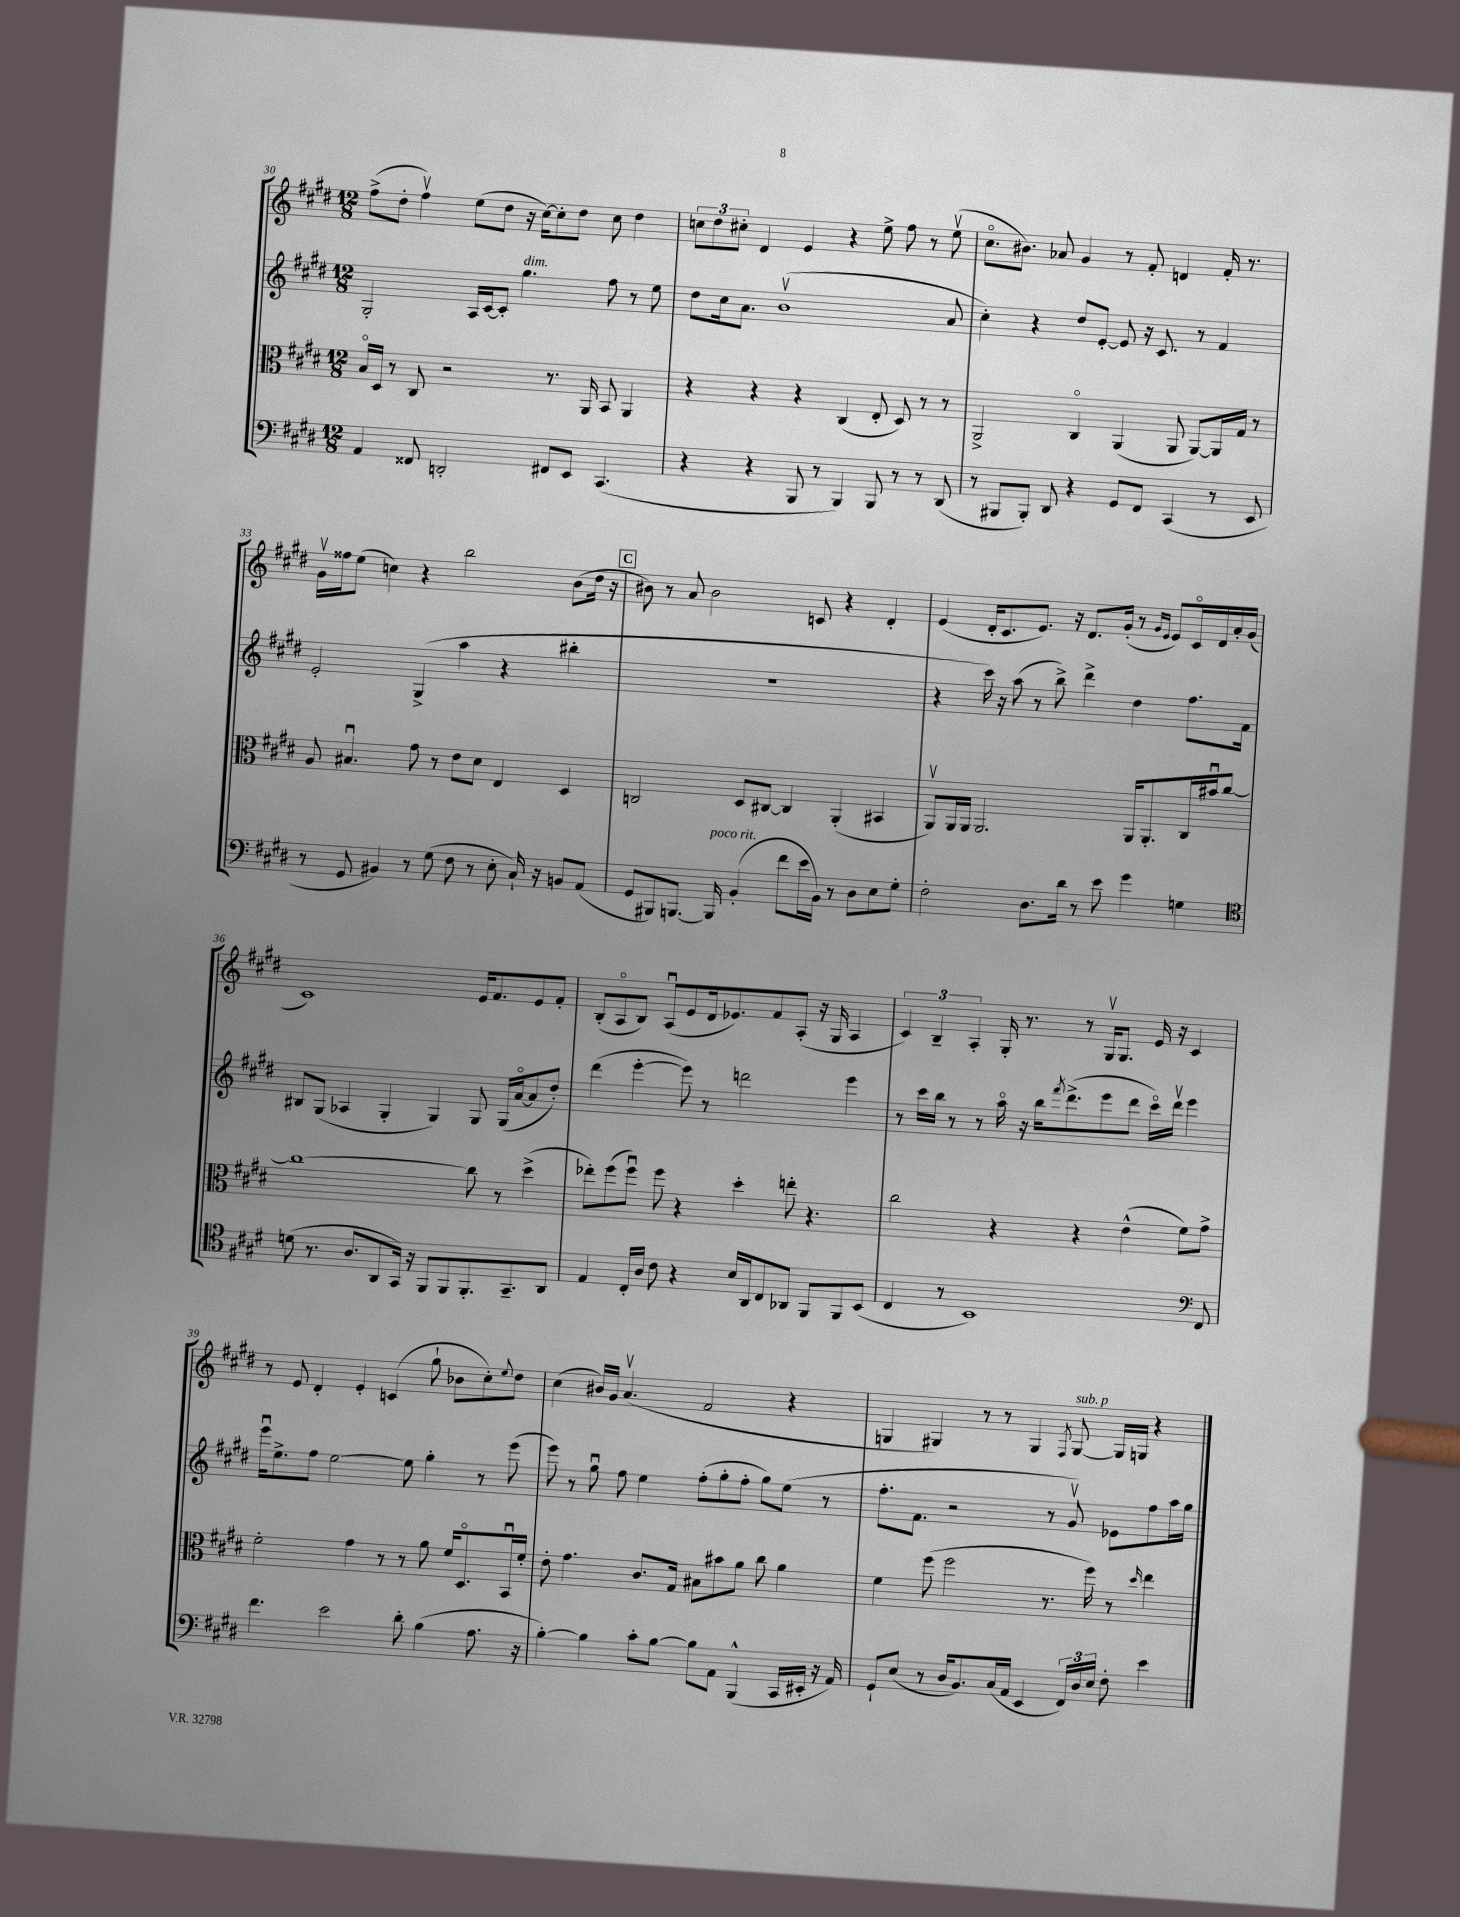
<<
\new StaffGroup <<
\new Staff = "s0" {
    \clef treble \key e \major \numericTimeSignature \time 12/8
    fis''8->( dis''8-. fis''4\upbow) e''8( dis''8 r16 cis''16~) cis''8-. dis''8 cis''8 dis''4 |
    \tuplet 3/2 { c''8 dis''8 cis''8-. } dis'4 e'4 r4 e''8-> fis''8 r8 e''8\upbow( |
    cis''8.\flageolet bis'8.) aes'8 gis'4 r8 fis'8-. d'4 fis'16-. r8. |
    gis'16\upbow fisis''16 e''8( c''4) r4 b''2 b'8( dis''16 r16 |
    \mark \markup { \box "C" } bis'8) r8 a'8 bis'2 c'8 r4 dis'4-. |
    e'4( dis'16-. cis'8. e'8.) r16 dis'8. gis'16-.( r8 \grace { gis'16 e'16 } e'8) cis'16\flageolet dis'16 a'16-. gis'16( |
    cis'1) e'16 fis'8. e'8 fis'8-. |
    b8-.( a8\flageolet b8) a8\downbow( e'8 dis'16 ees'8.) fis'8 a8-.( r16 gis16 a4 |
    \tuplet 3/2 { cis'4) b4-- a4-. } gis16-. r8. r8 gis16\upbow gis8. e'16 r16 cis'4 |
    r8 e'8 dis'4-. e'4-. c'4( gis''8-! bes'8 cis''8-.) \appoggiatura { e''8 } dis''8 |
    cis''4( bis'16) gis'16 a'4.\upbow( fis'2 r4 |
    g4 gis4) r8 r8 gis4 \acciaccatura { fis8 } gis8~^\markup { \italic "sub. p" } gis16 g16 r4 \bar "|." |
}
\new Staff = "s1" {
    \clef treble \key e \major \numericTimeSignature \time 12/8
    gis2-. a16 cis'16~ cis'8-. gis''4.^\markup { \italic "dim." } fis''8 r8 e''8 |
    dis''8 cis''16 a'8. b'1\upbow( a'8 |
    cis''4-.) r4 dis''8 e'8~-. e'8 r16 cis'8. r8 fis'4 |
    e'2-. gis4->( a''4 r4 bis''4-. |
    \mark \markup { \box "C" } R1. |
    r4 cis'''16) r16 a''8( r8 b''8->) dis'''4-> dis''4 fis''8. fis'16 |
    bis8 gis8( aes4 gis4-. gis4) gis8 gis16( a'16~\flageolet a'8 dis''8-.) |
    dis'''4( e'''4~-. e'''8) r8 d'''2 e'''4 |
    r8 cis'''16 b''16 r8 r8 a''16\flageolet r16 b''16 \acciaccatura { fis'''8 } dis'''8.->( e'''8 dis'''8 cis'''16\flageolet) dis'''16\upbow e'''4 |
    e'''16\downbow e''8.-> fis''8 e''2~ e''8 gis''4-. r8 e'''8( |
    e'''8) r8 gis''8\downbow fis''8 e''4 fis''8-.( gis''8-. fis''8-. gis''8) e''8( r8 |
    fis''8.-. fis'8. r2 r8 gis'8\upbow) ees'8 fis''8 a''16 gis''16 \bar "|." |
}
\new Staff = "s2" {
    \clef alto \key e \major \numericTimeSignature \time 12/8
    b16\flageolet dis16 r8 cis8 r2 r8. a,16 b,8 a,4 |
    r4 r4 r4 cis4( e8-. dis8) r8 r8 |
    a,2-> cis4\flageolet a,4( a,8 a,8~) a,16 gis16 r8 |
    a8 bis4.\downbow gis'8 r8 e'8 dis'8 e4 dis4 |
    \mark \markup { \box "C" } c2 dis8 cis8~ cis4 a,4-.( bis,4 |
    a,8\upbow) a,16 a,16 a,2. a,16 a,8.-. cis16 bis'16\downbow cis''8~ |
    cis''1~ cis''8 r8 dis''4->( |
    ees''8-.) fis''8( fis''8\downbow) fis''8 r4 dis''4-. e''8-. r4. |
    cis''2 r4 r4 e'4-^( fis'8) gis'8-> |
    fis'2-. gis'4 r8 r8 a'8 fis'16 dis8.\flageolet b,16\downbow fis'16-. |
    e'8-. gis'4. cis'8. gis16 bis8 bis'8 a'8 cis''8 a'4 |
    fis'4 fis''8( fis''2 r8. fis''16) r8 \grace { dis''16 } e''4 \bar "|." |
}
\new Staff = "s3" {
    \clef bass \key e \major \numericTimeSignature \time 12/8
    a,4 fisis,8 d,2-. fis,8 e,8 cis,4.( |
    r4 r4 b,,8 r8 b,,4) b,,8 r8 r8 dis,8( |
    r8 bis,,8 bis,,8-.) dis,8 r4 gis,8 fis,8 cis,4( r8 e,8 |
    r8 gis,8 bis,4) r8 gis8( fis8 r8 e8-. cis16-!) r16 b,8 a,8( |
    \mark \markup { \box "C" } gis,8 bis,,8) b,,8.~ b,,16^\markup { \italic "poco rit." } b,4-.( fis'8 e'16 b,16) r8 dis8 e8 gis8-. |
    fis2-. dis8. dis'16 r8 e'8 gis'4 g4 |
    \clef tenor d'8( r8. a8. a,8 gis,16) r16 fis,8 fis,8 fis,8.-. gis,8.-- a,8 |
    e4 cis16-. a16 cis'8 r4 b16 a,16 cis8 aes,8 fis,8 fis,8 b,8( |
    cis4 r8 b,1) \clef bass fis,8 |
    fis'4. e'2 dis'8-. b4( a8. r16 |
    b4~-.) b4 cis'8-. b8~ b8 a,8 b,,4-^( cis,16 eis,16-. r16 a,16) |
    gis,8-! e8( r8 dis16 b,8.) cis16( a,16 e,4 \tuplet 3/2 { fis,16) dis16 e16 } fis8-. e'4 \bar "|." |
}
>>
>>
\layout { \context { \Score currentBarNumber = #30 } }
